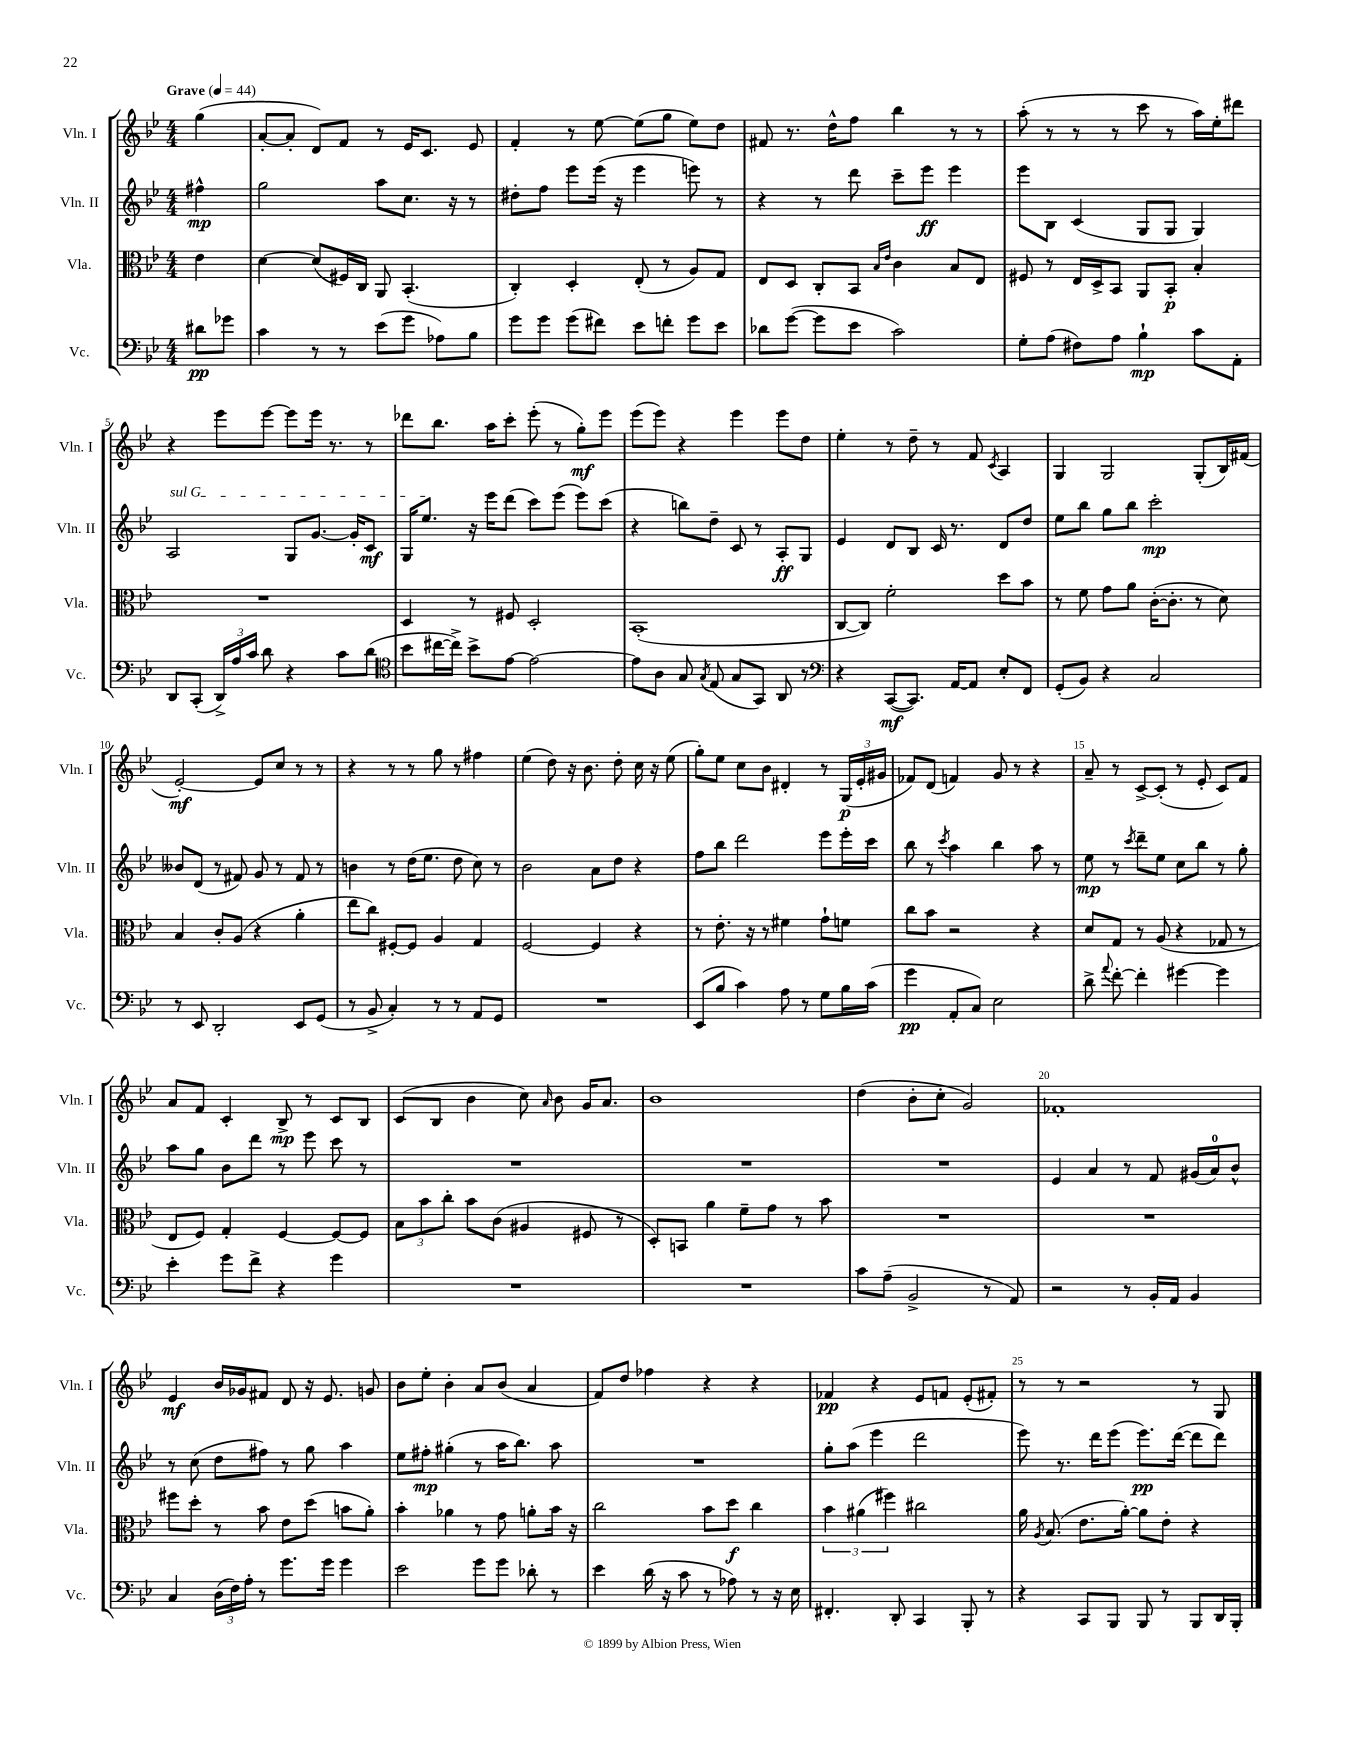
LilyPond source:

<<
\new StaffGroup <<
\new Staff = "s0" \with { instrumentName = "Vln. I" shortInstrumentName = "Vln. I" } {
    \clef treble \key bes \major \numericTimeSignature \time 4/4 \partial 4 \tempo "Grave" 4 = 44
    \autoBeamOff g''4( |
    a'8[~-. a'8]-. d'8[) f'8] r8 ees'16[ c'8.] ees'8 |
    f'4-. r8 ees''8~ ees''8[( g''8] ees''8[) d''8] |
    fis'8 r8. d''16[-^ f''8] bes''4 r8 r8 |
    a''8-.( r8 r8 r8 c'''8 r8 a''16[) ees''16-. dis'''8] |
    r4 ees'''8[ ees'''8]~ ees'''8[ ees'''16] r8. r8 |
    des'''8[ bes''8.] a''16[ c'''8]-. ees'''8-.( r8 g''8[-.\mf) ees'''8] |
    ees'''8[( ees'''8]) r4 ees'''4 ees'''8[ d''8] |
    ees''4-. r8 d''8-- r8 f'8 \acciaccatura { c'8 } a4 |
    g4 g2 g8[-.( bes16) fis'16]( |
    ees'2~-.\mf) ees'8[ c''8] r8 r8 |
    r4 r8 r8 g''8 r8 fis''4 |
    ees''4( d''8) r16 bes'8. d''8-. c''16 r16 ees''8( |
    g''8[-.) ees''8] c''8[ bes'8] dis'4-. r8 \tuplet 3/2 { g16[\p( ees'16-. gis'16] } |
    fes'8[) d'8]( f'4) g'8 r8 r4 |
    a'8-- r8 c'8[~-> c'8]-.( r8 ees'8-. c'8[) f'8] |
    a'8[ f'8] c'4-. bes8->\mp r8 c'8[ bes8] |
    c'8[( bes8] bes'4 c''8) \grace { a'16 } bes'8 g'16[ a'8.] |
    bes'1 |
    d''4( bes'8[-. c''8]-. g'2) |
    fes'1-. |
    ees'4\mf bes'16[ ges'16 fis'8] d'8 r16 ees'8. g'8 |
    bes'8[ ees''8]-. bes'4-. a'8[ bes'8]( a'4 |
    f'8[) d''8] fes''4 r4 r4 |
    fes'4\pp r4 ees'8[ f'8] ees'8[-.( fis'8]-.) |
    r8 r8 r2 r8 g8 \bar "|." |
}
\new Staff = "s1" \with { instrumentName = "Vln. II" shortInstrumentName = "Vln. II" } {
    \clef treble \key bes \major \numericTimeSignature \time 4/4 \partial 4
    \autoBeamOff fis''4-^\mp |
    g''2 a''8[ c''8.] r16 r8 |
    dis''8[-. f''8] ees'''8[ ees'''16]( r16 ees'''4 e'''8) r8 |
    r4 r8 d'''8 c'''8[-- ees'''8]\ff ees'''4 |
    ees'''8[ bes8] c'4( g8[ g8] g4) |
    \once \override TextSpanner.bound-details.left.text = \markup { \italic "sul G" } a2\startTextSpan g8[ g'8.]~ g'16[-. c'8]\mf |
    g16[ ees''8.]\stopTextSpan r16 ees'''16[ d'''8]( c'''8[) ees'''8]( ees'''8[) c'''8]( |
    r4 b''8[) d''8]-- c'8 r8 a8[-.\ff g8] |
    ees'4 d'8[ bes8] c'16 r8. d'8[ d''8] |
    ees''8[ bes''8] g''8[ bes''8] c'''2-.\mp |
    beses'8[ d'8]( r8 fis'8) g'8 r8 fis'8 r8 |
    b'4 r8 d''16[( ees''8.] d''8 c''8) r8 |
    bes'2 a'8[ d''8] r4 |
    f''8[ bes''8] d'''2 ees'''8[ ees'''16-. c'''16] |
    bes''8 r8 \acciaccatura { c'''8 } a''4 bes''4 a''8 r8 |
    ees''8\mp r8 \acciaccatura { c'''8 } d'''8[-- ees''8] c''8[ bes''8] r8 g''8-. |
    a''8[ g''8] bes'8[ d'''8] r8 ees'''8 c'''8 r8 |
    R1 |
    R1 |
    R1 |
    ees'4 a'4 r8 f'8 gis'16[( a'16-0) bes'8]-^ |
    r8 c''8( d''8[ fis''8]) r8 g''8 a''4 |
    ees''8[ fis''8]-.\mp gis''4-.( r8 a''16[ bes''8.]) a''8 |
    R1 |
    g''8[-. a''8]( ees'''4 d'''2 |
    ees'''8) r8. d'''16[ ees'''8]( ees'''8.[\pp) d'''16]~( d'''8[ d'''8]) \bar "|." |
}
\new Staff = "s2" \with { instrumentName = "Vla." shortInstrumentName = "Vla." } {
    \clef alto \key bes \major \numericTimeSignature \time 4/4 \partial 4
    \autoBeamOff ees'4 |
    d'4~ d'8[( fis16) c16] a,8 bes,4.-.( |
    c4-.) d4-. ees8-.( r8 a8[) g8] |
    ees8[ d8] c8[-. bes,8] \grace { bes16[ ees'16] } c'4 bes8[ ees8] |
    fis8 r8 ees16[ d16-> bes,8] a,8[ bes,8]-.\p bes4-. |
    R1 |
    d4 r8 fis8 d2-. |
    bes,1-.( |
    c8[~ c8]) f'2-. d''8[ bes'8] |
    r8 f'8 g'8[ a'8] c'16[~-.( c'8.]-. r8 d'8) |
    bes4 c'8[-. a8]( r4 a'4-. |
    ees''8[ c''8]) fis8[~-. fis8] a4 g4 |
    f2~ f4 r4 |
    r8 ees'8.-. r16 r8 fis'4 g'8[-! f'8] |
    c''8[ bes'8] r2 r4 |
    d'8[ g8] r8 a8( r4 ges8 r8 |
    ees8[ f8]) g4-. f4~ f8[~ f8] |
    \tuplet 3/2 { bes8[ bes'8 c''8]-. } bes'8[ c'8]( ais4 fis8 r8 |
    d8[-.) b,8] a'4 f'8[-- g'8] r8 bes'8 |
    R1 |
    R1 |
    fis''8[ d''8]-. r8 bes'8 ees'8[ d''8]( b'8[ a'8]-.) |
    bes'4-. aes'4 r8 g'8 a'8[-. bes'16] r16 |
    c''2 bes'8[ d''8]\f c''4 |
    \tuplet 3/2 { bes'4 ais'4( fis''4) } cis''2 |
    a'16 \acciaccatura { a8 } bes8.( ees'8.[ a'16]~-.) a'8[ ees'8]-. r4 \bar "|." |
}
\new Staff = "s3" \with { instrumentName = "Vc." shortInstrumentName = "Vc." } {
    \clef bass \key bes \major \numericTimeSignature \time 4/4 \partial 4
    \autoBeamOff dis'8[\pp ges'8] |
    c'4 r8 r8 ees'8[( g'8] aes8[) bes8] |
    g'8[ g'8] g'8[( fis'8]) ees'8[ f'8]-. g'8[ ees'8] |
    des'8[ g'8]~( g'8[ ees'8] c'2) |
    g8[-. a8]( fis8[) a8] bes4-!\mp c'8[ a,8]-. |
    d,8[ c,8]-.( \tuplet 3/2 { d,16[->) a16 c'16] } d'8 r4 c'8[ d'8]( |
    \clef tenor bes'8[ cis''16~ cis''16]->) bes'8[-> ees'8]~ ees'2~ |
    ees'8[ a8] g8 \acciaccatura { g8 } ees8( g8[ g,8]) a,8 r8 |
    \clef bass r4 c,8[~\mf( c,8.]) a,16[~ a,8] ees8[-. f,8] |
    g,8[-.( bes,8]) r4 c2 |
    r8 ees,8 d,2-. ees,8[ g,8]( |
    r8 bes,8-> c4-.) r8 r8 a,8[ g,8] |
    R1 |
    ees,8[( bes8] c'4) a8 r8 g8[ bes16 c'16]( |
    g'4\pp a,8[-. c8]) ees2 |
    d'8-> \appoggiatura { a'8 } f'8~-. f'4-. gis'4~ gis'4 |
    ees'4-. g'8[ f'8]-> r4 g'4 |
    R1 |
    R1 |
    c'8[ a8]--( bes,2-> r8 a,8) |
    r2 r8 bes,16[-. a,16] bes,4 |
    c4 \tuplet 3/2 { d16[( f16) a16]-. } r8 g'8.[ g'16] g'4 |
    ees'2 g'8[ g'8] des'8-. r8 |
    ees'4 d'16( r16 c'8 r8 aes8) r8 r16 ees16 |
    fis,4.-. d,8-. c,4 bes,,8-. r8 |
    r4 c,8[ bes,,8] bes,,8 r8 bes,,8[ d,16 bes,,16]-. \bar "|." |
}
>>
>>
\layout { \context { \Score \override BarNumber.break-visibility = ##(#f #t #t) barNumberVisibility = #(every-nth-bar-number-visible 5) } }
